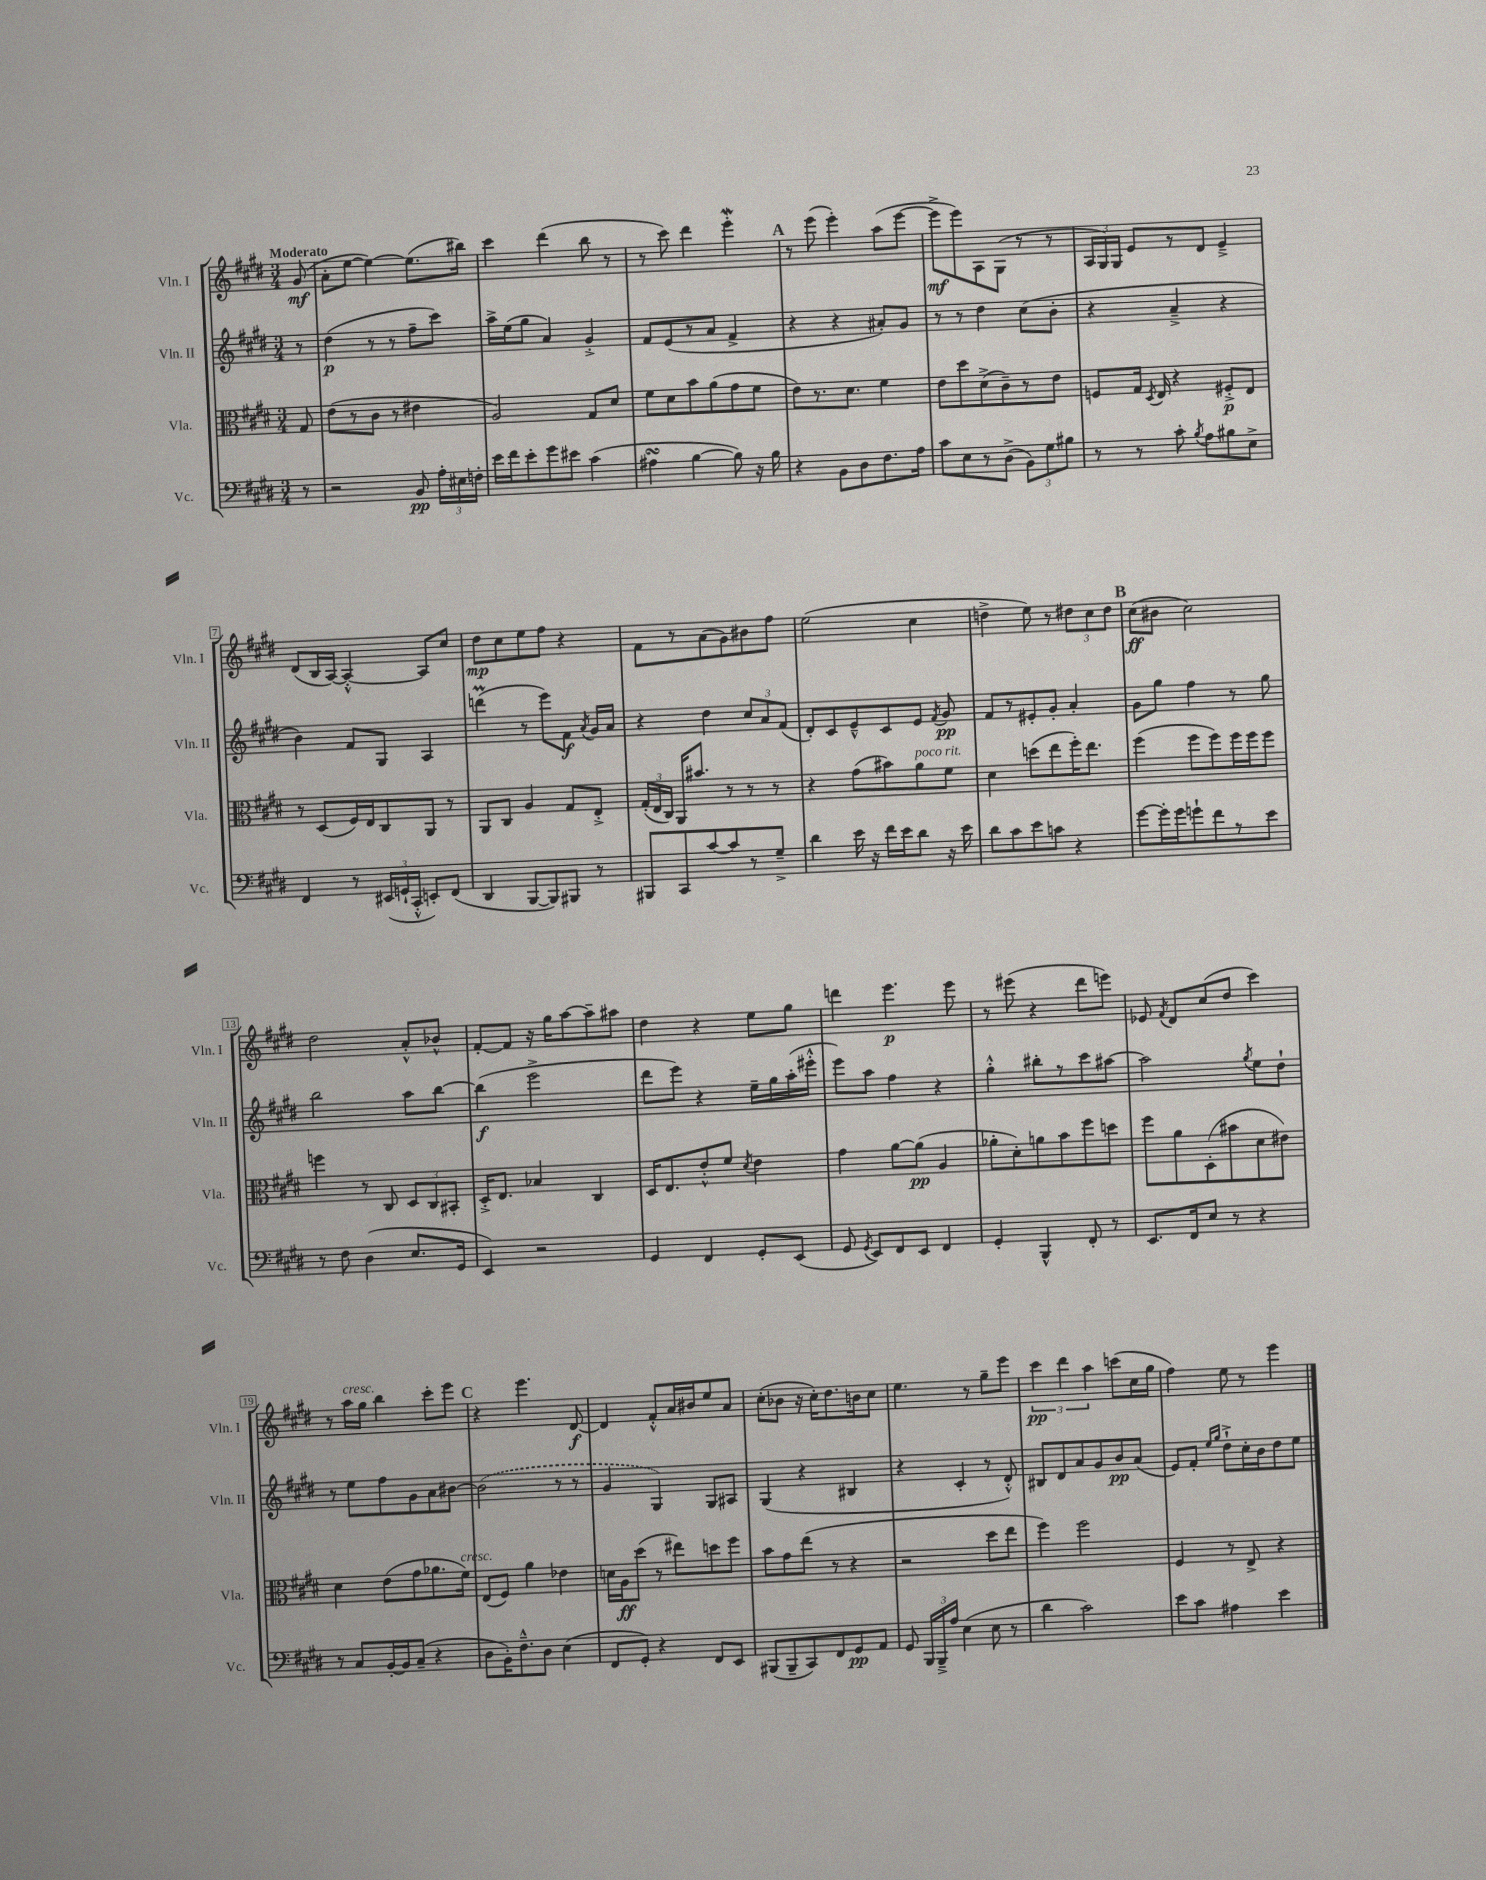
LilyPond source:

<<
\new StaffGroup <<
\new Staff = "s0" \with { instrumentName = "Vln. I" shortInstrumentName = "Vln. I" } {
    \clef treble \key e \major \numericTimeSignature \time 3/4 \partial 8 \tempo "Moderato"
    \autoBeamOff gis'8\mf( |
    a'8[-. e''8]~ e''4~) e''8.[( bis''16]) |
    cis'''4 dis'''4( b''8 r8 |
    r8 cis'''8) dis'''4 e'''4-.\mordent |
    \mark \markup { \bold "A" } r8 e'''8( e'''4-.) a''8[( e'''8]~ |
    e'''8[->\mf e'''8) a8 gis8]( r8 r8 |
    \tuplet 3/2 { a16[ gis16) gis16] } e'8[ r8 dis'8] e'4---> |
    dis'8[( b16 a16]~) a4~-.-^ a8[ cis''8] |
    dis''8[\mp cis''8 e''8 fis''8] r4 |
    fis'8[ r8 a'8( gis'8) bis'8 fis''8] |
    e''2( cis''4 |
    d''4-> e''8) r8 \tuplet 3/2 { dis''8[ cis''8 dis''8] } |
    \mark \markup { \bold "B" } cis''8[\ff( bis'8] cis''2) |
    dis''2 a'8[-.-^ bes'8]-^ |
    fis'8[~-. fis'8] r16 gis''16[ a''8~ a''8-- ais''8] |
    dis''4 r4 e''8[ gis''8] |
    d'''4 e'''4.\p e'''8 |
    r8 eis'''8( r4 dis'''8[ e'''8]) |
    ees'8 \acciaccatura { fis'8 } dis'8[ cis''8( dis''8] cis'''4) |
    r8 a''16[^\markup { \italic "cresc." } gis''16] b''4 cis'''8[-. e'''8] |
    \mark \markup { \bold "C" } r4 e'''4. dis'8~\f |
    dis'4 fis'8[-.-^ a'16 bis'16 e''8 a'8] |
    cis''8[-.( bes'8] r16 cis''16[-.) dis''8. b'16 cis''8] |
    e''4. r8 gis''8[-- e'''8] |
    \tuplet 3/2 { cis'''4\pp dis'''4 a''4 } c'''8[( cis''16 gis''16] |
    fis''4) e''8 r8 e'''4 \bar "|." |
}
\new Staff = "s1" \with { instrumentName = "Vln. II" shortInstrumentName = "Vln. II" } {
    \clef treble \key e \major \numericTimeSignature \time 3/4 \partial 8
    \autoBeamOff r8 |
    dis''4\p( r8 r8 fis''8[-- cis'''8]) |
    a''16[-> e''16( gis''8] a'4) gis'4-.-> |
    fis'8[ e'8( r8 a'8] fis'4-> |
    \mark \markup { \bold "A" } r4 r4 ais'8[-.) gis'8] |
    r8 r8 dis''4 cis''8[( b'8]-. |
    r4 a'4---> r4 |
    b'4) fis'8[ gis8] a4 |
    d'''4\prall( r8 e'''8[) fis'8]\f \acciaccatura { a'8 } gis'16[ a'16] |
    r4 dis''4 \tuplet 3/2 { cis''8[ a'8 fis'8]( } |
    dis'8[-.) cis'8 e'8---^ cis'8 e'8] \acciaccatura { fis'8 } gis'8\pp |
    fis'8[ r8 eis'8-. gis'8]-. a'4-. |
    \mark \markup { \bold "B" } gis'8[ gis''8] fis''4 r8 gis''8 |
    b''2 a''8[ b''8]~ |
    b''4\f( e'''2-> |
    dis'''8[ e'''8]) r4 e''16[-- gis''16 a''16-.( eis'''16]-.-^ |
    e'''8[) a''8] fis''4 r4 |
    gis''4-.-^ bis''8[-. r8 cis'''8 ais''8]~ |
    ais''2 \acciaccatura { gis''8 } e''8[ dis''8]-! |
    r8 e''8[ fis''8 gis'8 a'8 bis'8]~ |
    \mark \markup { \bold "C" } \once \slurDashed bis'2( r8 r8 |
    gis'4 gis4) gis8[ ais8] |
    gis4( r4 bis4 |
    r4 cis'4-. r8 dis'8-.-^) |
    bis8[ dis'8 a'8 gis'8 b'8\pp a'8]( |
    e'8[) fis'8]-. \grace { e''16[ gis''16] } dis''8[-!-> cis''16-. b'16 dis''8 e''8] \bar "|." |
}
\new Staff = "s2" \with { instrumentName = "Vla." shortInstrumentName = "Vla." } {
    \clef alto \key e \major \numericTimeSignature \time 3/4 \partial 8
    \autoBeamOff gis8 |
    e'8[( r8 cis'8] r8 eis'4 |
    a2) gis8[ dis'8] |
    fis'8[ dis'8 b'8 a'8( gis'8 fis'8] |
    \mark \markup { \bold "A" } e'8[) r8. dis'8.] fis'4 |
    e'8[ dis''8 dis'8->( cis'8--) r8 e'8] |
    f8[ gis16] \acciaccatura { dis8 } e16 r4 fis8[-.->\p e8] |
    r8 dis8[( fis16) e16 cis8 a,8] r8 |
    a,8[ cis8] a4 gis8[ e8]-.-> |
    \tuplet 3/2 { gis16[-.( e16 cis16]) } a,16[ bis'8.] r8 r8 r8 |
    r4 gis'8[( bis'8) a'8^\markup { \italic "poco rit." } fis'8] |
    dis'4 d''8[( e''8 fis''16-.) e''8.] |
    \mark \markup { \bold "B" } fis''4( fis''8[ fis''8) fis''16 fis''16 fis''8] |
    f''4 r8 cis8 \tuplet 3/2 { dis8[ cis8 bis,8]-. } |
    dis16[-.-> e8.] bes4 cis4 |
    dis16[ e8. e'8-.-^ fis'8] \acciaccatura { dis'8 } e'4 |
    gis'4 a'8[~ a'8]\pp( a4 |
    aes'8[-. dis'8-.) a'8 b'8 fis''8 d''8] |
    fis''8[ a'8 dis8-.( bis'8 dis'8 eis'8]) |
    dis'4 e'8[( gis'8 aes'8. fis'16]^\markup { \italic "cresc." }) |
    \mark \markup { \bold "C" } e8[( fis8]) a'4 ees'4 |
    d'16[ a16\ff dis''8]( r8 eis''8[) d''8 fis''8] |
    b'8[ gis'8 e''8]( r8 r4 |
    r2 dis''8[ e''8] |
    fis''4) fis''2 |
    fis4 r8 e8-> r4 \bar "|." |
}
\new Staff = "s3" \with { instrumentName = "Vc." shortInstrumentName = "Vc." } {
    \clef bass \key e \major \numericTimeSignature \time 3/4 \partial 8
    \autoBeamOff r8 |
    r2 b,8\pp \tuplet 3/2 { a16[-. eis16 f16]-. } |
    e'16[ fis'16 e'8-. gis'8 eis'8] cis'4( |
    ais4\turn b4~ b8) r16 b16 |
    \mark \markup { \bold "A" } r4 b,8[ dis8 fis8. a16] |
    cis'8[ e8 r8 dis8]->( \tuplet 3/2 { b,8[) gis8 bis8] } |
    r8 r8 cis'8-. \acciaccatura { b8 } a8[ bis8 e8]-> |
    fis,4 r8 \tuplet 3/2 { eis,16[( g,16-! cis,16]-.-^ } e,8[-.) fis,8]( |
    dis,4 b,,8[~ b,,8) bis,,8] r8 |
    bis,,8[ cis,8 cis'8~ cis'8 r8 gis8]---> |
    dis'4 e'16 r16 fis'16[ e'16 dis'8] r16 e'16 |
    dis'8[ cis'8 e'8 c'8] r4 |
    \mark \markup { \bold "B" } gis'8[~ gis'16-. gis'16 g'8-! fis'8 r8 e'8] |
    r8 fis8 dis4( e8.[ gis,16] |
    e,4) r2 |
    gis,4 fis,4 gis,8[-. e,8]( |
    gis,8 \acciaccatura { gis,8 } e,8[) fis,8 e,8] fis,4 |
    gis,4-. b,,4-^ fis,8-. r8 |
    e,8.[ fis,16 e8] r8 r4 |
    r8 cis8[ b,16~-. b,16 cis8]--( r4 |
    \mark \markup { \bold "C" } dis8[ b,16-.) fis8.---^ dis8] e4( |
    fis,8[ gis,8]-.) r4 fis,8[ e,8] |
    bis,,8[( bis,,8-- cis,8) fis,8 gis,8\pp a,8] |
    gis,8 \tuplet 3/2 { b,,16[ b,,16---> a16] } e4( e8 r8 |
    dis'4 cis'2) |
    e'8[ cis'8] ais4 e'4 \bar "|." |
}
>>
>>
\layout { \context { \Score \override BarNumber.stencil = #(make-stencil-boxer 0.1 0.3 ly:text-interface::print) } }
